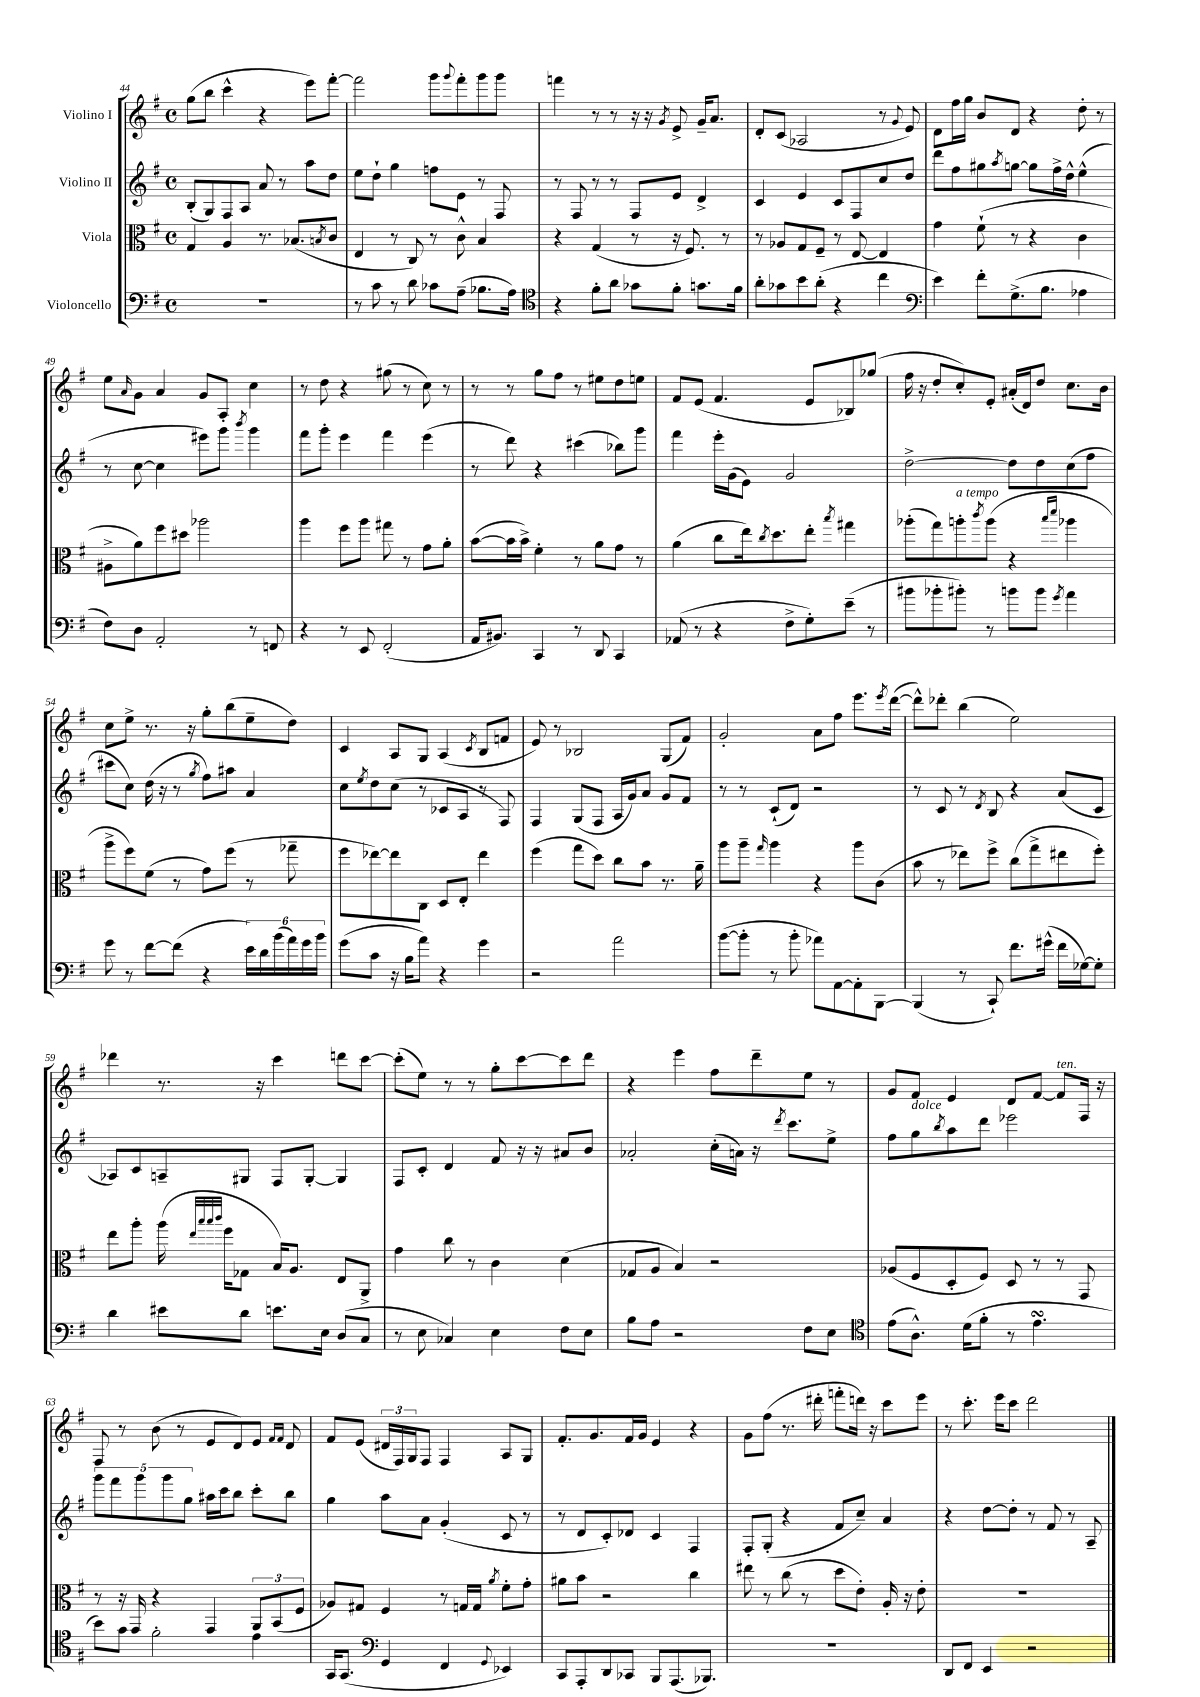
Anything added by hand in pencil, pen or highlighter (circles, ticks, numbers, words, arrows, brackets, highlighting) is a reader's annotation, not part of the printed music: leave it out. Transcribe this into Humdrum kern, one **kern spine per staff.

**kern	**kern	**kern	**kern
*staff4	*staff3	*staff2	*staff1
*clefF4	*clefC3	*clefG2	*clefG2
*k[f#]	*k[f#]	*k[f#]	*k[f#]
*M4/4	*M4/4	*M4/4	*M4/4
*met(c)	*met(c)	*met(c)	*met(c)
1r	4G	(8B'	(8gg
.	.	8G)	8bb
.	4A	8F#	4ccc^^
.	.	8A	.
.	8.r	8a	4r
.	.	8r	.
.	(8.B-	.	.
.	.	8aa	8eee)
.	8qB	.	.
.	8c	8dd	[8fff#'
=	=	=	=
8r	4E	8ee	2fff#]
8c	.	8dd`	.
8r	8r	4gg	.
8d	8C)	.	.
8c-	8r	8ff	8ggg
.	.	.	8qqggg
(8A~	8c^^	8e	8fff#'
8.B-	4B	8r	8ggg
.	.	8F#	8ggg
16A)	.	.	.
=	=	=	=
*clefC4	*	*	*
4r	4r	8r	4fff
.	.	8F#	.
8f#'	(4G	8r	8r
8a	.	8r	8r
8g-	8r	8F#	16r
.	.	.	16r
.	.	.	8qg
8f#'	16r	8e	8e^
.	8.F#)	.	.
8.g	.	4d^	16g~
.	.	.	8.a
.	8r	.	.
16f#	.	.	.
=	=	=	=
8a'	8r	4c	8d'
8g-	8A-	.	(8c
8b	8G	4e	2A-
(8a'	8F#~	.	.
4r	8r	8c	.
.	[8E	8F#	.
4cc	4E]	8cc	8r
.	.	.	8qqg
.	.	8dd	8e)
=	=	=	=
*clefF4	*	*	*
4e)	4g	8ddd	8d
.	.	8ff#	16ff#
.	.	.	16gg
8f#'	(8f#`	8gg#	8b
.	.	8qaa	.
(8.G^	8r	[8gg	8d
.	4r	8gg]	4r
8.B	.	.	.
.	.	16ff#^	.
.	.	16dd^^	.
4A-	4c	(4ee^^	8dd'
.	.	.	8r
=	=	=	=
8F#)	8A#^	8r	8ee
.	.	.	16qqa
8D	8a)	[8cc	8g
2AA'	8ff#	4cc]	4a
.	8dd#	.	.
.	2aa-	8eee#)	8g
.	.	8ggg	8A'
.	.	8qbbb	.
8r	.	4ggg	4cc
8FF	.	.	.
=	=	=	=
4r	4aa	8fff#	8r
.	.	8ggg'	8dd
8r	8ff#	4eee	4r
8EE	8aa	.	.
(2FF#'	8gg#	4fff#	(8gg#
.	8r	.	8r
.	8g	(4eee	8cc)
.	8a'	.	8r
=	=	=	=
16AA	([8b	8r	8r
8.BB#)	.	.	.
.	16b]	8ddd)	8r
.	16b^)	.	.
4CC	4f#'	4r	8gg
.	.	.	8ff#
8r	8r	(4ccc#	8r
8DD	8a	.	8ee#
4CC	8g	8bb-)	8dd
.	8r	8ggg	8ee
=	=	=	=
(8AA-	(4a	4fff#	8f#
8r	.	.	(8e
4r	8cc	16eee'	4.f#
.	.	(16g	.
.	16ee)	8e)	.
.	8qcc	.	.
.	8.dd	.	.
8F#^	.	2g	.
8G')	8ee'	.	8e
.	8qbb	.	.
(8e~	4gg#	.	8B-)
8r	.	.	(8gg-
=	=	=	=
8b#	(8aa-'	[2dd^	16ff#
.	.	.	16r
8b-'	8gg)	.	8dd'
8b#')	8aa'	.	8cc')
.	8qccc	.	.
8r	(8aa	.	8e'
8b	4r	8dd]	(16a#'
.	.	.	16d)
8b	.	8dd	8dd
.	16qqbb	.	.
8qg	16qqddd	.	.
4a	4aa-	(8cc	8.cc
.	.	8ff#	.
.	.	.	16b
=	=	=	=
8g	8aa^	8ccc#	8cc
8r	8ff#)	8cc)	8ee^
[8f#	(8f#	(16dd	8.r
.	.	16r	.
(8f#]	8r	8r	.
.	.	.	16r
.	.	8qgg	.
4r	8g)	8ff#)	8gg'
.	(8ff#	8aa#	(8bb
24e)	8r	4a	8ee~
24d	.	.	.
(24b	.	.	.
24a)	8gg-~	.	8dd)
24g	.	.	.
24b	.	.	.
=	=	=	=
(8g	8ff#	8cc	4c
.	.	8qee	.
8c	[8ee-)	8dd	.
16r	8ee-]	(8cc	8A
16B	.	.	.
8a)	8C	8r	8G
4r	8D	8c-	(4A
.	8E'	8A	.
.	.	.	8qc
4g	4ee-	8r	8B
.	.	8F#)	8f
=	=	=	=
2r	(4ff#	4F#	8e)
.	.	.	8r
.	8gg	(8G	2B-
.	8dd)	8F#	.
2a	8cc	16A	.
.	.	16g)	.
.	8b	8a	.
.	8.r	8g	(8G
.	.	8f#	8f#)
.	16a~	.	.
=	=	=	=
([8b	8aa	8r	2g'
8b']	8aa~	8r	.
.	16qqgg	.	.
8r	4aa	(8c`	.
8b'	.	8d)	.
8a-)	4r	2r	8a
[8AA	.	.	8ff#
8AA']	8aa	.	8.eee
[8BBB	(8c	.	.
.	.	.	8qeee
.	.	.	([16ddd
=	=	=	=
(4BBB]	8b	8r	8ddd^^])
.	8r	8c	8ddd-'
8r	8ee-)	8r	(4bb
.	.	8qd	.
8CC`)	8ff#^	8B	.
8.f#	(8cc	4r	2ee)
.	8gg^	.	.
(16g#^^	.	.	.
16f#	8ee#	(8a	.
[16G-)	.	.	.
8G-']	8ff#')	8c	.
=	=	=	=
4d	8ee	8A-)	4ddd-
.	8aa'	8c	.
8e#	(16aa	8A~	8.r
.	32qqee	.	.
.	32qqbb	.	.
.	32qqbb	.	.
.	32qqccc	.	.
.	16ff#	.	.
8d	8G-	8G#	.
.	.	.	16r
8.e	16B)	8F#	4ccc
.	8.A	.	.
.	.	[8G#'	.
16E	.	.	.
(8D	8E	4G#]	8ddd
8C	8AA^	.	[8ccc
=	=	=	=
8r	4g	8F#	(8ccc']
8E	.	8c'	8ee)
4C-)	8cc	4d	8r
.	8r	.	8r
4E	4c	8f#	8gg'
.	.	16r	[8ccc
.	.	16r	.
8F#	(4d	8a#	8ccc]
8E	.	8b	8ddd
=	=	=	=
8B	8G-	2a-'	4r
8A	8A	.	.
2r	4B)	.	4eee
.	2r	(16cc'	8ff#
.	.	16a)	.
.	.	16r	8ddd~
.	.	8qddd	.
.	.	8.ccc	.
8F#	.	.	8ee
8E	.	8ee^	8r
=	=	=	=
*clefC4	*	*	*
(8e	(8A-	8ff#	8g
8.A^^)	8F#	8gg	8f#
.	.	8qbb	.
.	8D'	8aa	4e
(16d	.	.	.
8f#'	8F#)	8ddd	.
8r	8D	2eee-	8d
4.e	8r	.	[8f#
.	8r	.	8f#]
.	8GG	.	16F#
.	.	.	16r
=	=	=	=
8b)	8r	10ggg	8F#
.	.	10fff#	.
8g	16r	.	8r
.	16GG	.	.
.	.	10ggg	.
2f#'	4r	.	(8b
.	.	10ggg	.
.	.	.	8r
.	.	10gg	.
.	4GG	16aa#	8e
.	.	16ccc	.
.	.	8bb	8d)
4e	12AA	8ccc'	8e
.	(12BB	.	.
.	.	.	16qqf#
.	.	.	16qqf#
.	.	8bb	8d
.	12F#	.	.
=	=	=	=
16GG	8A-)	4gg	8f#
(8.GG	.	.	.
.	8G#	.	(8e
*clefF4	*	*	*
4GG	4F#	8aa	24d#
.	.	.	24F#)
.	.	.	24G
.	.	8a	8F#
4FF#	8r	(4g'	4F#
.	16G	.	.
.	16G	.	.
8qqGG	8qa	.	.
4EE-)	8f#'	8c	8A
.	8g'	8r	8G
=	=	=	=
8CC	8a#	8r	8.f#'
8AAA'	8b	8d	.
.	.	.	8.g
8DD	2r	8c')	.
8CC-	.	8d-	16f#
.	.	.	16g
8BBB	.	4c	4e
(8.AAA	.	.	.
.	4cc	4F#	4r
8.BBB-)	.	.	.
=	=	=	=
1r	8ee#	8F#'	8g
.	8r	(8G'	(8ff#
.	(8cc	4r	8.r
.	8r	.	.
.	.	.	16ddd#'
.	8dd	8f#	8fff'
.	8e')	8cc~)	16ddd)
.	.	.	16r
.	16A'	4a	8ccc
.	16r	.	.
.	8e'	.	8eee
=	=	=	=
8DD	1r	4r	8r
8FF#	.	.	8.ccc'
4EE	.	[8dd	.
.	.	.	16eee
.	.	8dd']	8ccc
2r	.	8r	2ddd
.	.	8f#	.
.	.	8r	.
.	.	8A~	.
==	==	==	==
*-	*-	*-	*-
